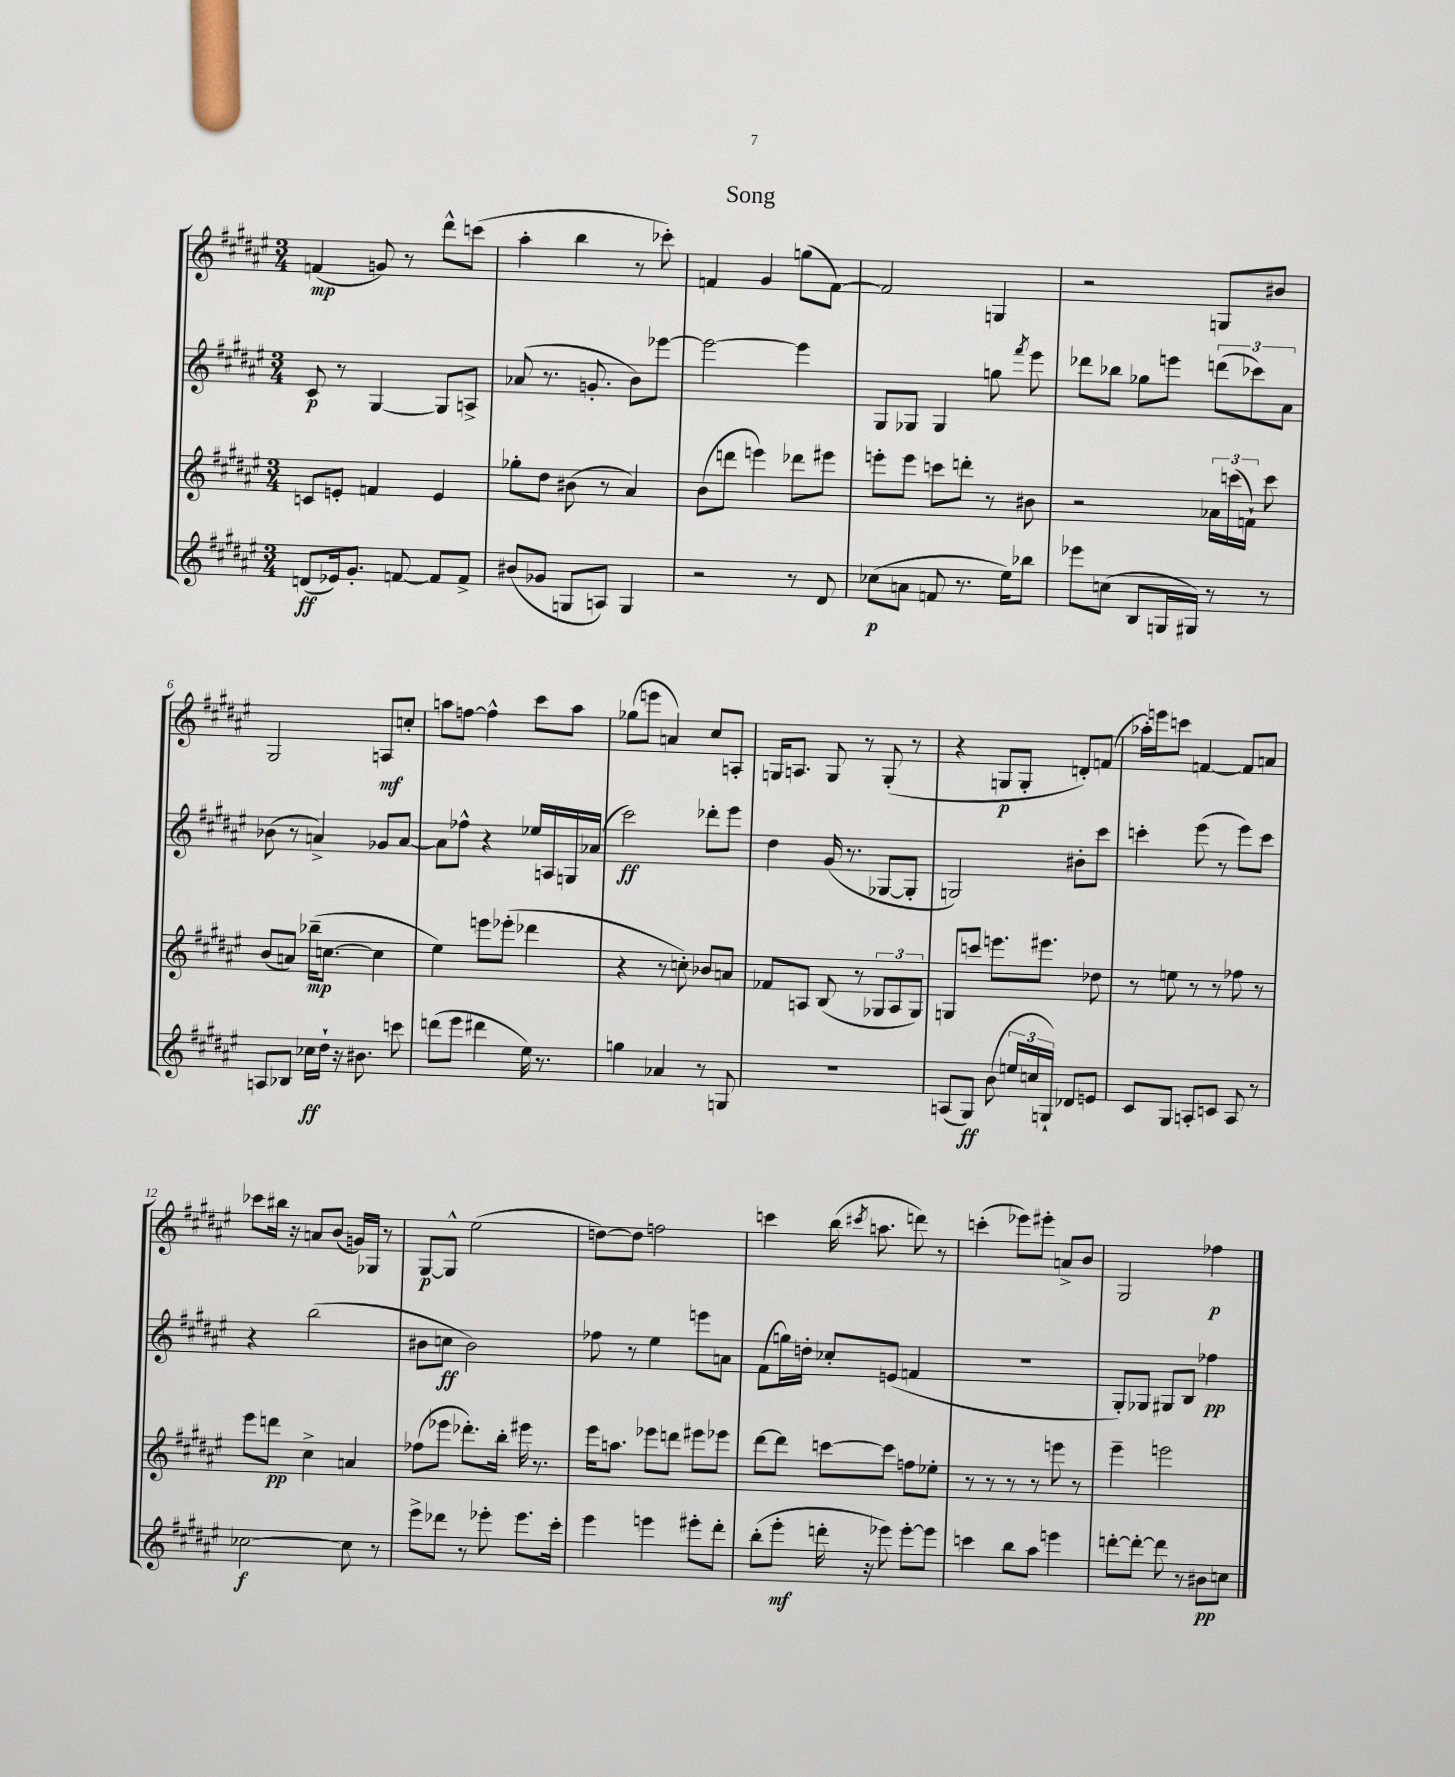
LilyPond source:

\header { title = "Song" }
<<
\new StaffGroup <<
\new Staff = "s0" {
    \clef treble \key fis \major \numericTimeSignature \time 3/4
    \autoBeamOff f'4\mp( g'8) r8 dis'''8[-^ c'''8]( |
    ais''4-. b''4 r8 ces'''8-.) |
    f'4 gis'4 g''8[( f'8]~) |
    f'2 g4 |
    r2 g8[ bis'8] |
    gis2 a8[\mf c''8]-. |
    a''8[ f''8]~ f''4-^ cis'''8[ a''8] |
    ges''8[( e'''8] a'4) cis''8[ a8]-. |
    g16[ a8.] g8 r8 g8-.( r8 |
    r4 g8[\p g8]-. d'8[-.) f'8]( |
    aes''16[-.) e'''16 c'''8] f'4~ f'8[ a'8] |
    ces'''8[ bis''16] r16 a'8[ b'8]( g'16[) ges16] r8 |
    gis8[~\p gis8]-^ eis''2( |
    d''8[~) d''8] f''2 |
    c'''4 b''16( \acciaccatura { cis'''8 } a''8. d'''8) r8 |
    c'''4-.( ees'''8[) eis'''8]-. a'8[-> b'8] |
    gis2 fes''4\p \bar "|." |
}
\new Staff = "s1" {
    \clef treble \key fis \major \numericTimeSignature \time 3/4
    \autoBeamOff cis'8\p r8 gis4~ gis8[ a8]-> |
    aes'8( r8. g'8.-. b'8[) ees'''8]~ |
    ees'''2~ ees'''4 |
    gis8[ ges8] ges4 g''8 \acciaccatura { fis'''8 } eis'''8 |
    des'''8[ bes''8] ges''8[ e'''8] \tuplet 3/2 { d'''8[( ces'''8) ais'8] } |
    bes'8( r8 a'4->) ges'8[ a'8]~ |
    a'8[ fes''8]-^ r4 ees''16[ a16 g16 aes'16]( |
    cis'''2\ff) des'''8[-. eis'''8] |
    dis''4 gis'16( r8. ges8[~ ges8]-. |
    g2) bis'8[-. cis'''8] |
    c'''4-. eis'''8( r8 eis'''8[) c'''8] |
    r4 b''2( |
    bis'8[ c''8]\ff bis'2) |
    fes''8 r8 eis''4 e'''8[ a'8] |
    fis'8[( g''16) d''16]-. ces''8[-. e'8]( f'4 |
    R2. |
    gis8[-.) ges8] gis8[ b8] fes''4\pp \bar "|." |
}
\new Staff = "s2" {
    \clef treble \key fis \major \numericTimeSignature \time 3/4
    \autoBeamOff c'8[ e'8]-. f'4 e'4 |
    ges''8[-. dis''8] bis'8( r8 ais'4) |
    b'8[( d'''8] e'''4) des'''8[ eis'''8] |
    e'''8[-. e'''8] c'''8[ d'''8]-. r8 bis'8 |
    r2 \tuplet 3/2 { aes'16[ c'''16( f'16]-!) } c'''8 |
    b'8[( a'8]) bes''16[--\mp( c''8.]~ c''4 |
    eis''4) e'''8[ ees'''8]-.( des'''4 |
    r4 r8 c''8-.) bes'8[ a'8] |
    fes'8[ a8] b8( r8 \tuplet 3/2 { ges8[ a8 ges8]) } |
    g8[ c'''8] e'''8.[ eis'''8.] des''8 |
    r8 e''8 r8 r8 fes''8 r8 |
    eis'''8[ d'''8]\pp cis''4-> a'4 |
    fes''8[( ees'''8] des'''8.[-.) b''16]-. eis'''16 r8. |
    eis'''16[ a''8.] ees'''8[ d'''8] eis'''8[ ees'''8] |
    dis'''8[~ dis'''8] c'''8[~ c'''8] f''8[ ees''8]-. |
    r8 r8 r8 r8 e'''8 r8 |
    eis'''4-- e'''2 \bar "|." |
}
\new Staff = "s3" {
    \clef treble \key fis \major \numericTimeSignature \time 3/4
    \autoBeamOff d'8[\ff( ees'16) gis'8.]-. f'8~ f'8[ f'8]-> |
    bis'8[( ges'8] g8[ a8]) g4 |
    r2 r8 dis'8 |
    ces''8[\p( a'8] f'8 r8. eis''16[) bes''8] |
    ees'''8[ c''8]( b8[ g16 gis16]) r8 r8 |
    a8[ bes8] ces''16[\ff dis''16]-! r16 bis'8. c'''8 |
    d'''8[( eis'''8] dis'''4 eis''16) r8. |
    g''4 aes'4 r8 g8 |
    R2. |
    a8[( gis8]\ff) b'8( \tuplet 3/2 { e''16[ c''16 g16]-!) } des'8[ e'8] |
    cis'8[ gis8] a8[-. c'8] a8 r8 |
    ces''2~\f ces''8 r8 |
    eis'''8[-> des'''8] r8 ees'''8-. ees'''8.[ cis'''16]-. |
    eis'''4 e'''4 eis'''8[-. dis'''8]-. |
    b''8[-.( eis'''8]-.\mf d'''16-. r16 ees'''8) ees'''8[~-. ees'''8] |
    c'''4 b''8[ ais''8] e'''4 |
    d'''8[~-. d'''8]~-. d'''8 r8 bis'8[\pp c''8] \bar "|." |
}
>>
>>
